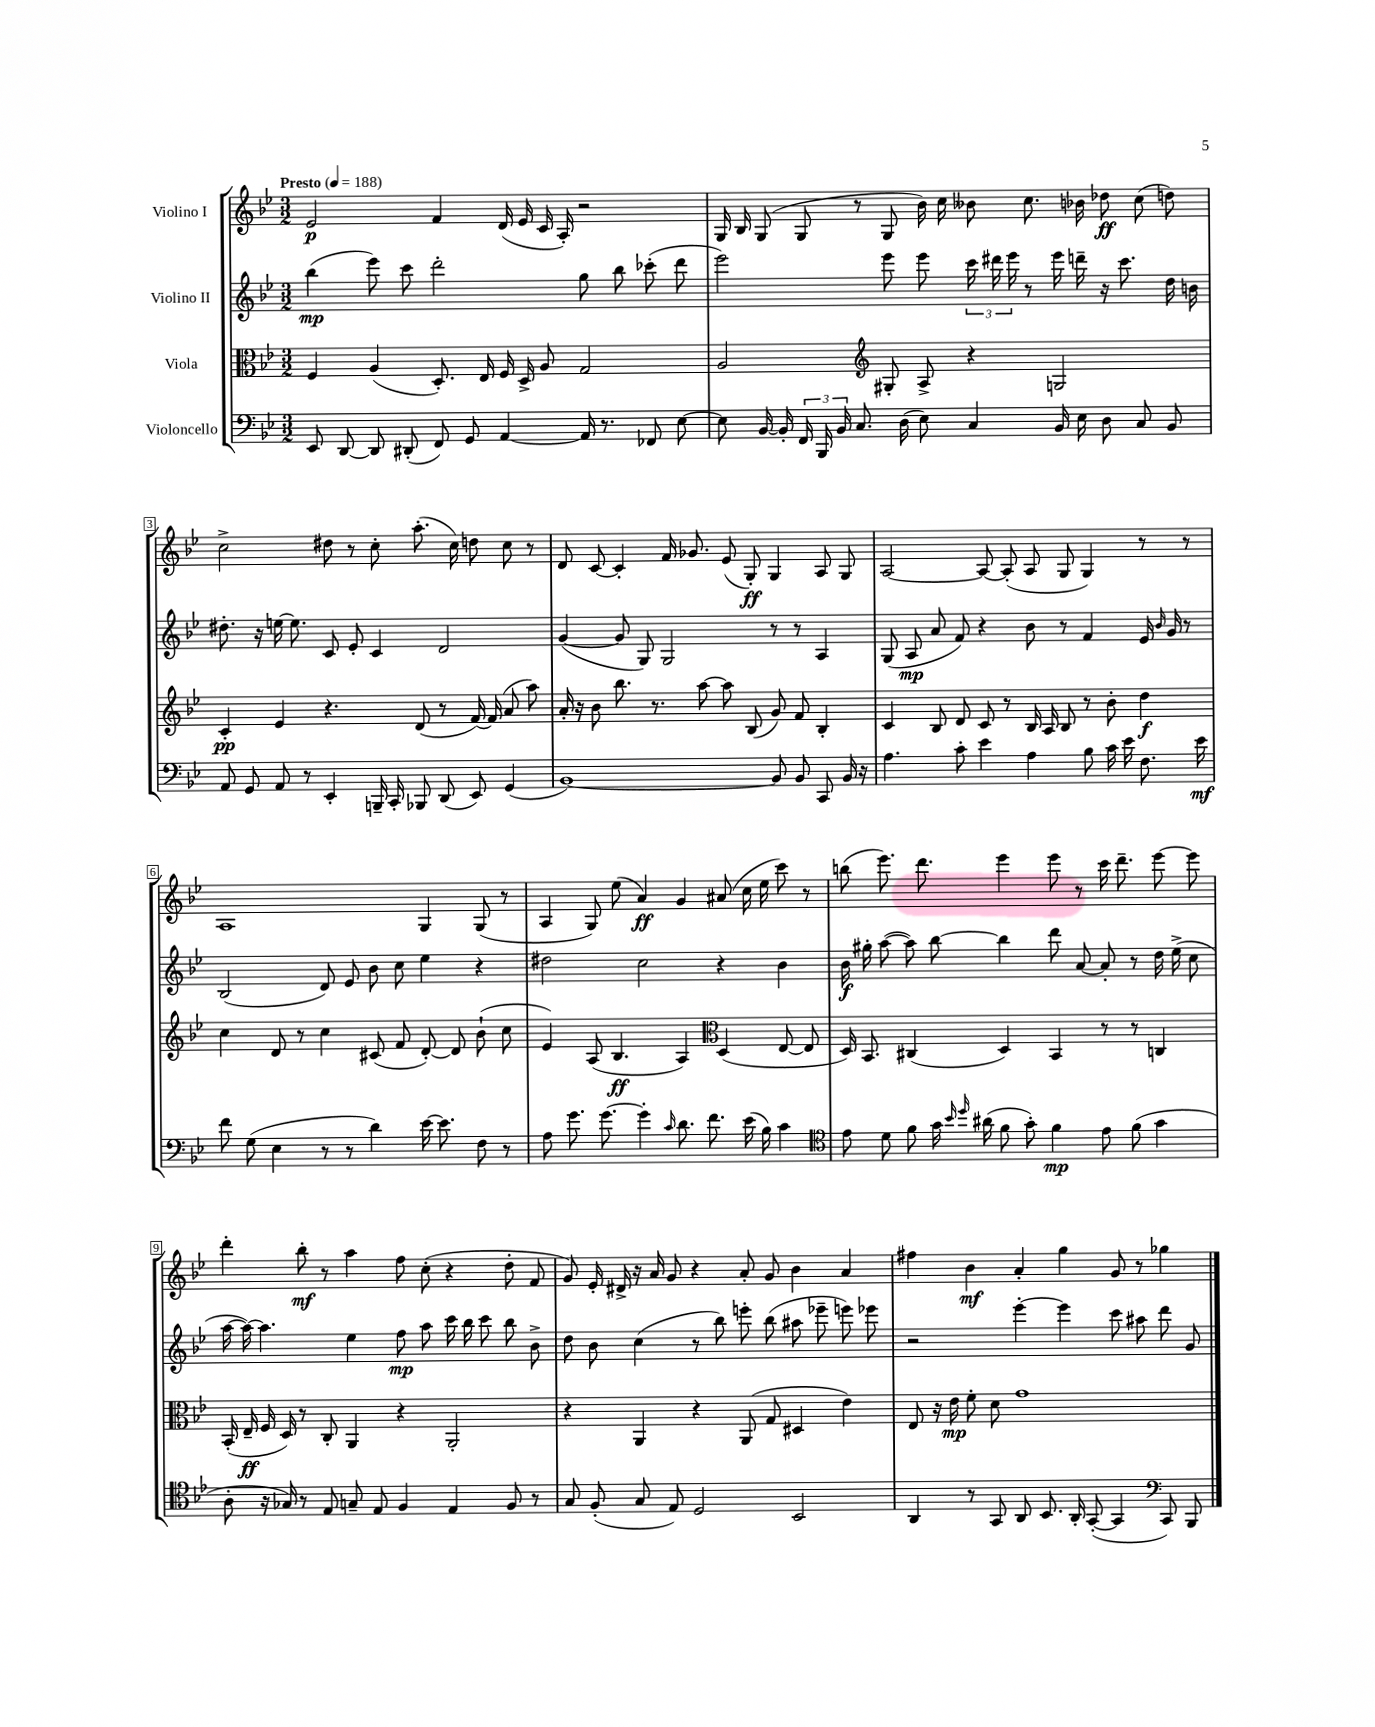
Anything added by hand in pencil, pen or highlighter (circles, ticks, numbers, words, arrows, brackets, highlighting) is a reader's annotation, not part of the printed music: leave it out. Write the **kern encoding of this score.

**kern	**dynam	**kern	**dynam	**kern	**dynam	**kern	**dynam
*part4	*part4	*part3	*part3	*part2	*part2	*part1	*part1
*staff4	*staff4	*staff3	*staff3	*staff2	*staff2	*staff1	*staff1
*I"Violoncello	*	*I"Viola	*	*I"Violino II	*	*I"Violino I	*
*clefF4	*	*clefC3	*	*clefG2	*	*clefG2	*
*k[b-e-]	*	*k[b-e-]	*	*k[b-e-]	*	*k[b-e-]	*
*M3/2	*	*M3/2	*	*M3/2	*	*M3/2	*
*MM188	*	*MM188	*	*MM188	*	*MM188	*
=1	=1	=1	=1	=1	=1	=1	=1
!	!	!	!	!	!	!LO:TX:a:B:t=Presto	!
8EE-/	.	4F/	.	(4bb-\	mp	2e-/	p
[8DD/	.	.	.	.	.	.	.
8DD/]	.	(4A/	.	8eee-\)	.	.	.
(8DD#X'/	.	.	.	8ccc\	.	.	.
8FF/)	.	8.D'/)	.	2ddd'\	.	4f/	.
8GG/	.	.	.	.	.	.	.
.	.	16E-/	.	.	.	.	.
[4AA/	.	16F/	.	.	.	(16d/	.
.	.	16D^/	.	.	.	16e-/	.
.	.	8A/	.	.	.	16c/	.
.	.	.	.	.	.	16A'/)	.
16AA/]	.	2G/	.	8gg\	.	2r	.
8.r	.	.	.	.	.	.	.
.	.	.	.	8bb-\	.	.	.
8FF-X/	.	.	.	(8ccc-X'\	.	.	.
[8E-\	.	.	.	8ddd\	.	.	.
=2	=2	=2	=2	=2	=2	=2	=2
8E-\]	.	2A/	.	2eee-\)	.	16G/	.
.	.	.	.	.	.	16B-/	.
[16BB-/	.	.	.	.	.	(8G/	.
16BB-'/]	.	.	.	.	.	.	.
24FF/	.	.	.	.	.	8G/	.
24BBB-/	.	.	.	.	.	.	.
24BB-/	.	.	.	.	.	.	.
8.C/	.	.	.	.	.	8r	.
*	*	*clefG2	*	*	*	*	*
.	.	8G#X'/	.	8eee-\	.	8G/	.
(16D\	.	.	.	.	.	.	.
8E-\)	.	8A^/	.	8eee-\	.	16b-\)	.
.	.	.	.	.	.	16cc\	.
4C/	.	4r	.	24ccc\	.	8b--X\	.
.	.	.	.	24ddd#X\	.	.	.
.	.	.	.	24eee-\	.	.	.
.	.	.	.	8r	.	8.cc\	.
16BB-/	.	2Gn/	.	16eee-\	.	.	.
16E-\	.	.	.	16dddn~\	.	16b-X\	.
8D\	.	.	.	16r	.	8dd-X\	ff
.	.	.	.	8.ccc\	.	.	.
8C/	.	.	.	.	.	(8cc\	.
8BB-/	.	.	.	16dd\	.	8ddn\)	.
.	.	.	.	16bn\	.	.	.
!!LO:LB:g=z
=3	=3	=3	=3	=3	=3	=3	=3
8AA/	.	4c'/	pp	8.dd#X'\	.	2cc^\	.
8GG/	.	.	.	.	.	.	.
.	.	.	.	16r	.	.	.
8AA/	.	4e-/	.	[16een\	.	.	.
.	.	.	.	8.ee\]	.	.	.
8r	.	.	.	.	.	.	.
4EE-'/	.	4.r	.	8c/	.	8dd#X\	.
.	.	.	.	8e-'/	.	8r	.
16BBBn~/	.	.	.	4c/	.	8cc'\	.
16CC'/	.	.	.	.	.	.	.
8BBB-X/	.	(8d/	.	.	.	(8.aa'\	.
(8DD/	.	8r	.	2d/	.	.	.
.	.	.	.	.	.	16cc\)	.
8EE-/)	.	[16f/)	.	.	.	8ddn\	.
.	.	(16f/]	.	.	.	.	.
(4GG/	.	8a/	.	.	.	8cc\	.
.	.	8aa\)	.	.	.	8r	.
=4	=4	=4	=4	=4	=4	=4	=4
[1BB-)	.	16a'/	.	([4g/	.	8d/	.
.	.	16r	.	.	.	.	.
.	.	8b-\	.	.	.	[8c/	.
.	.	8.bb-\	.	8g/]	.	4c'/]	.
.	.	.	.	8G/)	.	.	.
.	.	8.r	.	.	.	.	.
.	.	.	.	2G/	.	16f/	.
.	.	.	.	.	.	8.g-X/	.
.	.	[8aa\	.	.	.	.	.
.	.	8aa\]	.	.	.	(8e-/	.
.	.	(8B-/	.	.	.	8G'/)	ff
8BB-/]	.	8g/)	.	8r	.	4G/	.
8BB-/	.	8f/	.	8r	.	.	.
8CC/	.	4B-'/	.	4A/	.	8A/	.
16BB-/	.	.	.	.	.	8G/	.
16r	.	.	.	.	.	.	.
=5	=5	=5	=5	=5	=5	=5	=5
4.A\	.	4c/	.	(8G/	.	[2A/	.
.	.	.	.	8A/	mp	.	.
.	.	8B-/	.	8a/	.	.	.
8c'\	.	8d/	.	8f/)	.	.	.
4e-\	.	8c/	.	4r	.	8A/_	.
.	.	8r	.	.	.	(8A'/]	.
4A\	.	16B-/	.	8b-\	.	8A/	.
.	.	16A/	.	.	.	.	.
.	.	8B-/	.	8r	.	8G/	.
8B-\	.	8r	.	4f/	.	4G/)	.
16c\	.	8b-'\	.	.	.	.	.
16e-\	.	.	.	.	.	.	.
8.F\	.	4dd\	f	16e-/	.	8r	.
.	.	.	.	16qqb-/	.	.	.
.	.	.	.	16g/	.	.	.
.	.	.	.	8r	.	8r	.
16e-\	mf	.	.	.	.	.	.
!!LO:LB:g=z
=6	=6	=6	=6	=6	=6	=6	=6
8f\	.	4cc\	.	(2B-/	.	1A	.
(8G\	.	.	.	.	.	.	.
4E-\	.	8d/	.	.	.	.	.
.	.	8r	.	.	.	.	.
8r	.	4cc\	.	8d/)	.	.	.
8r	.	.	.	8e-/	.	.	.
4d\)	.	(8c#X/	.	8b-\	.	.	.
.	.	8f/	.	8cc\	.	.	.
[16e-\	.	[8d'/)	.	4ee-\	.	4G/	.
8.e-\]	.	.	.	.	.	.	.
.	.	8d/]	.	.	.	.	.
8F\	.	(8b-`\	.	4r	.	(8G/	.
8r	.	8cc\	.	.	.	8r	.
=7	=7	=7	=7	=7	=7	=7	=7
8A\	.	4e-/)	.	2dd#X\	.	4A/	.
8.g\	.	.	.	.	.	.	.
.	.	(8A/	.	.	.	8G/)	.
[8.g\	.	.	.	.	.	.	.
.	.	4.B-/	ff	.	.	(8ee-\	.
4g'\]	.	.	.	2cc\	.	4a/)	ff
16qqc/	.	.	.	.	.	.	.
8.d\	.	4A/)	.	.	.	4g/	.
8.f\	.	.	.	.	.	.	.
*	*	*clefC3	*	*	*	*	*
.	.	(4D/	.	4r	.	(8a#X/	.
(16e-\	.	.	.	.	.	16cc\	.
16B-\)	.	.	.	.	.	16ee-\	.
4c\	.	[8E-/	.	4b-\	.	8ccc\)	.
.	.	8E-/]	.	.	.	8r	.
=8	=8	=8	=8	=8	=8	=8	=8
*clefC4	*	*	*	*	*	*	*
8e-\	.	16D/)	.	16b-\	f	(8bbn\	.
.	.	8.BB-/	.	16gg#X'\	.	.	.
8d\	.	.	.	([8aa\	.	8.eee-\)	.
8f\	.	(4C#X/	.	8aa\])	.	.	.
.	.	.	.	.	.	8.ddd\	.
16g\	.	.	.	[8bb-\	.	.	.
16qqb-/	.	.	.	.	.	.	.
16qqdd/	.	.	.	.	.	.	.
(16a#X\	.	.	.	.	.	.	.
8f\	.	4D/)	.	4bb-\]	.	4eee-\	.
8g'\)	.	.	.	.	.	.	.
4f\	mp	4BB-/	.	8ddd\	.	8eee-\	.
.	.	.	.	[8a/	.	8r	.
8e-\	.	8r	.	8a'/]	.	16ccc\	.
.	.	.	.	.	.	8.ddd~\	.
(8f\	.	8r	.	8r	.	.	.
4g\	.	4Cn/	.	16dd\	.	[8eee-\	.
.	.	.	.	(16ee-^\	.	.	.
.	.	.	.	8cc\	.	8eee-\]	.
!!LO:LB:g=z
=9	=9	=9	=9	=9	=9	=9	=9
8A'\	.	(16BB-'/	.	[16aa\	.	4ddd'\	.
.	.	16E-~/	ff	16aa\_)	.	.	.
16r	.	16F/	.	4.aa\]	.	.	.
16G-X/)	.	16D/)	.	.	.	.	.
8r	.	8r	.	.	.	8bb-'\	mf
8E-/	.	8C'/	.	.	.	8r	.
8Gn~/	.	4AA/	.	4ee-\	.	4aa\	.
8E-/	.	.	.	.	.	.	.
4F/	.	4r	.	8ff\	mp	8ff\	.
.	.	.	.	8aa\	.	(8cc'\	.
4E-/	.	2AA'/	.	16ccc\	.	4r	.
.	.	.	.	16bb-\	.	.	.
.	.	.	.	8ccc\	.	.	.
8F/	.	.	.	8bb-\	.	8dd'\	.
8r	.	.	.	8b-^\	.	8f/	.
=10	=10	=10	=10	=10	=10	=10	=10
8G/	.	4r	.	8dd\	.	8g/)	.
(8F'/	.	.	.	8b-\	.	16e-'/	.
.	.	.	.	.	.	16d#X^/	.
8G/	.	4AA/	.	(4cc\	.	16r	.
.	.	.	.	.	.	16a/	.
8E-/)	.	.	.	.	.	8g/	.
2D/	.	4r	.	8r	.	4r	.
.	.	.	.	8bb-\)	.	.	.
.	.	(8AA/	.	8eeen'\	.	8a'/	.
.	.	8G/	.	(8bb-\	.	8g/	.
2BB-/	.	4D#X/	.	8aa#X\	.	4b-\	.
.	.	.	.	8eee-X~\	.	.	.
.	.	4e-\)	.	8eeen\)	.	4a/	.
.	.	.	.	8eee-X\	.	.	.
=11	=11	=11	=11	=11	=11	=11	=11
4AA/	.	8E-/	.	2r	.	4ff#X\	.
.	.	16r	.	.	.	.	.
.	.	16e-\	mp	.	.	.	.
8r	.	8f'\	.	.	.	4b-\	mf
8GG/	.	8d\	.	.	.	.	.
8AA/	.	1g	.	[4eee-'\	.	4a'/	.
8.BB-/	.	.	.	.	.	.	.
.	.	.	.	4eee-\]	.	4gg\	.
16AA'/	.	.	.	.	.	.	.
([8GG'/	.	.	.	.	.	.	.
4GG/]	.	.	.	8ccc\	.	8g/	.
.	.	.	.	8aa#X\	.	8r	.
*clefF4	*	*	*	*	*	*	*
8CC/)	.	.	.	8ddd\	.	4gg-X\	.
8BBB-/	.	.	.	8g/	.	.	.
==	==	==	==	==	==	==	==
*-	*-	*-	*-	*-	*-	*-	*-
